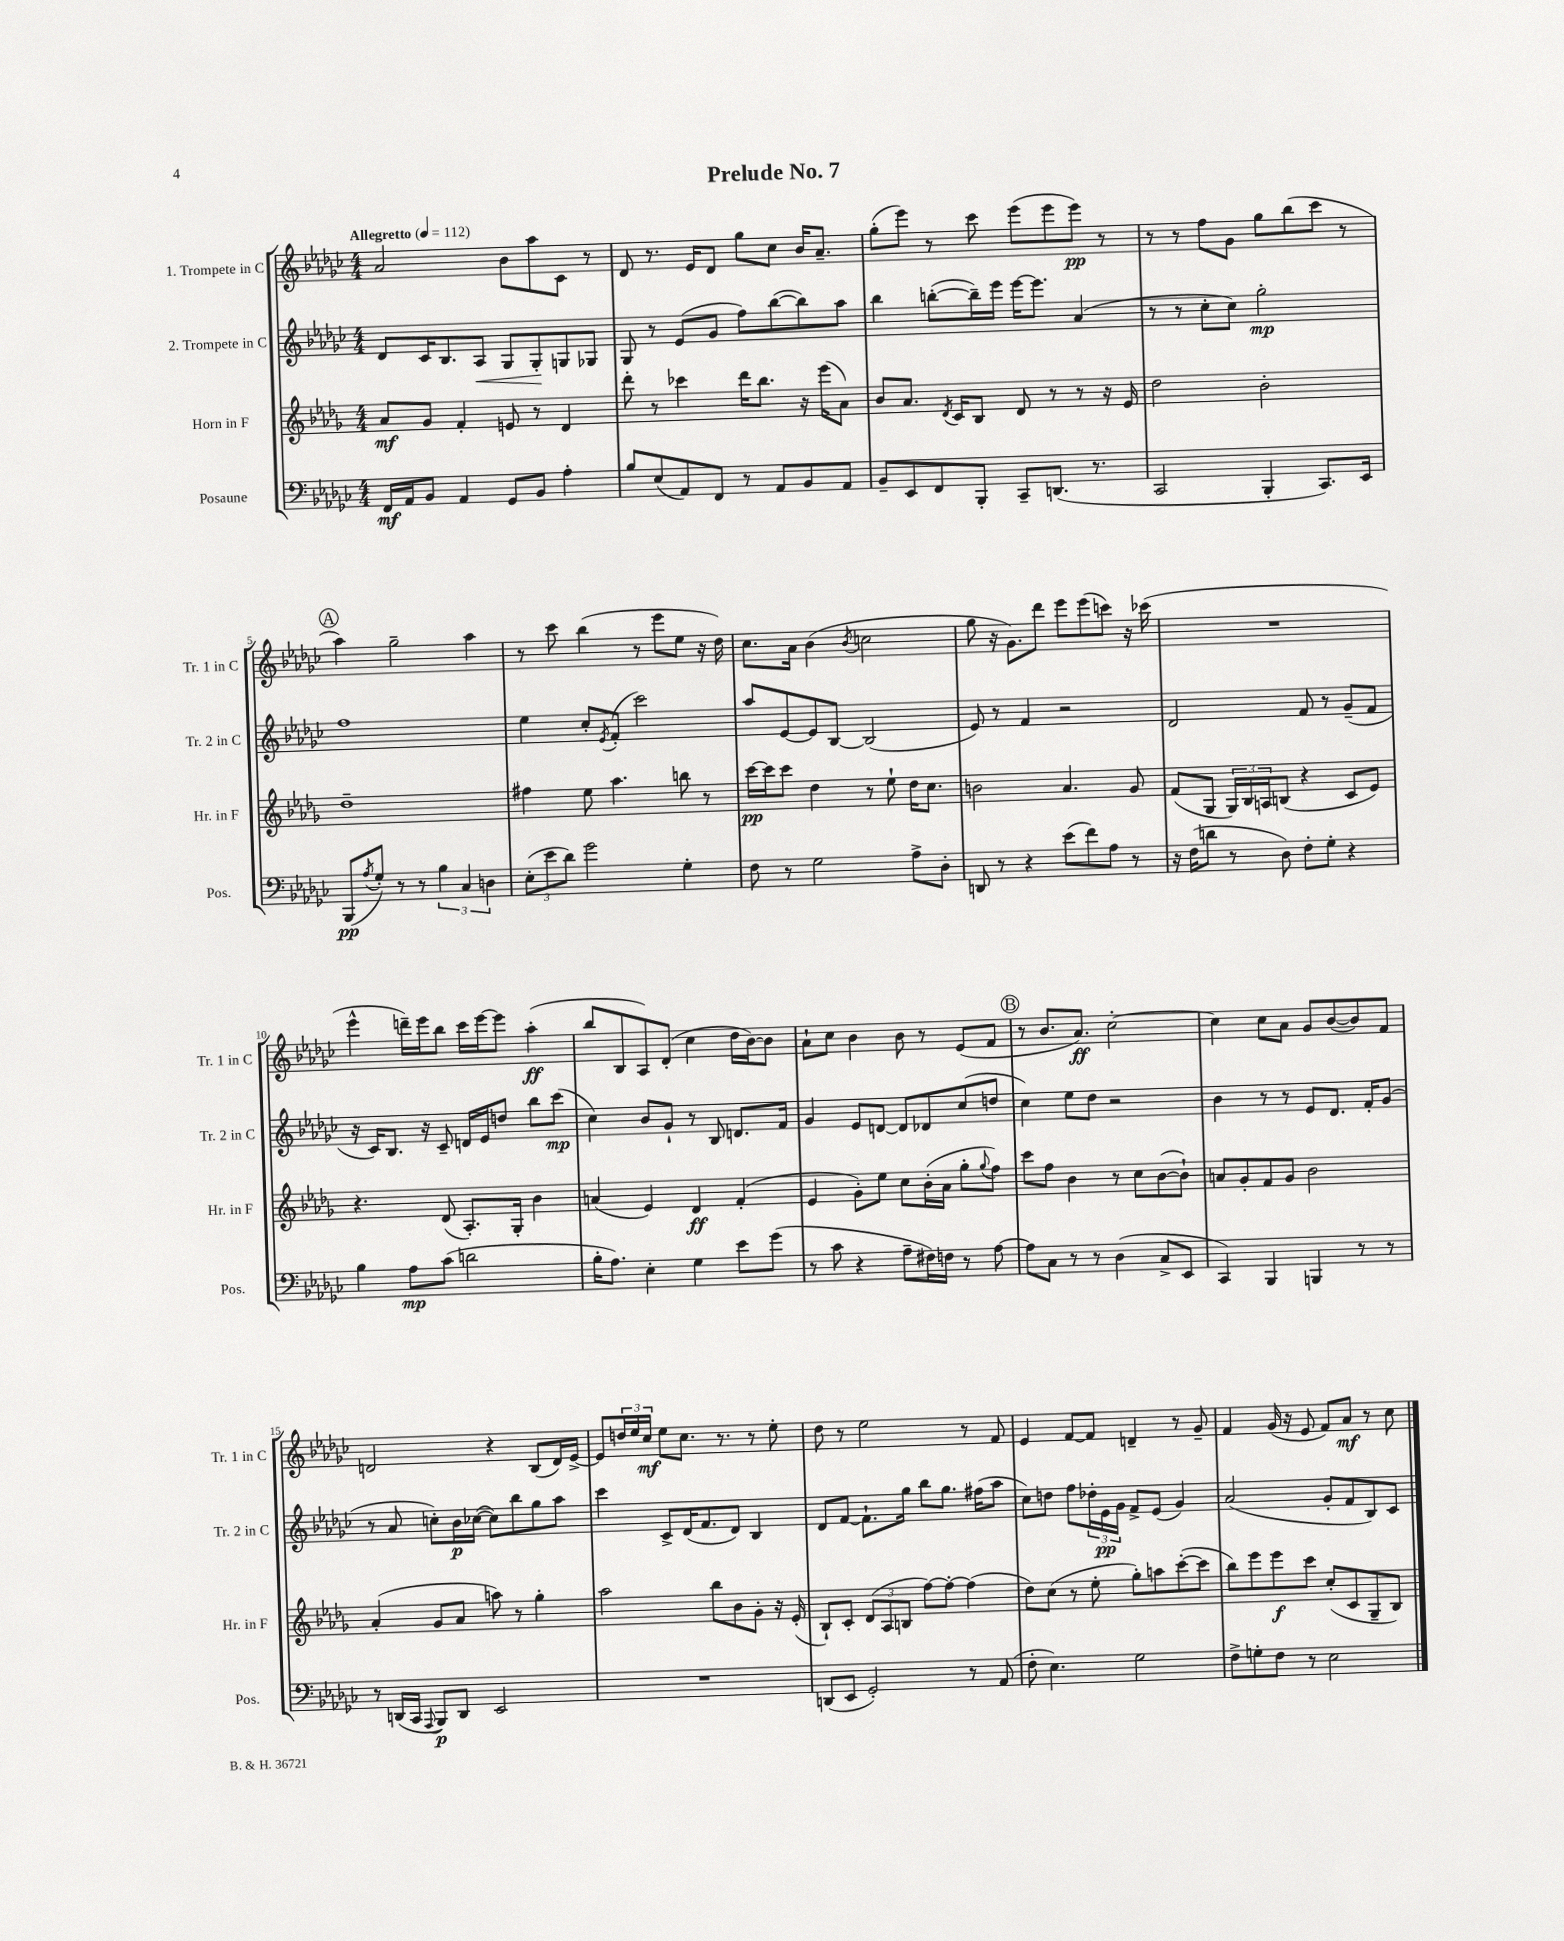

**kern	**kern	**kern	**kern
*staff4	*staff3	*staff2	*staff1
*clefF4	*clefG2	*clefG2	*clefG2
*k[b-e-a-d-g-c-]	*k[b-e-a-d-g-]	*k[b-e-a-d-g-c-]	*k[b-e-a-d-g-c-]
*M4/4	*M4/4	*M4/4	*M4/4
*MM112	*MM112	*MM112	*MM112
16FF	8a-	8d-	2a-
16AA-	.	.	.
8BB-	8g-	16c-	.
.	.	8.B-	.
4AA-	4f'	.	.
.	.	8A-	.
8GG-	8e	8G-	8b-
8BB-	8r	8G-'	8aa-
4A-'	4d-	8G	8c-
.	.	8G-	8r
=	=	=	=
8B-	8ddd-'	8G-	8d-
(8E-	8r	8r	8.r
8AA-)	4ccc-	(8e-	.
.	.	.	16e-
8FF	.	8g-	8d-
8r	16ddd-	8ff)	8gg-
.	8.bb-	.	.
8AA-	.	([8bb-	8cc-
8BB-	16r	8bb-])	16b-
.	(16eee-	.	8.a-~
8AA-	8a-)	8aa-	.
=	=	=	=
8BB-~	8b-	4bb-	(8gg-'
8EE-	8.a-	.	8eee-)
8FF	.	([8bb'	8r
.	8qd-	.	.
.	16c	.	.
8BBB-'	8B-	16bb~])	8ccc-
.	.	16eee-	.
8CC-~	8d-	[16eee-	(8eee-
.	.	8.eee-]	.
(8.DD	8r	.	8eee-
.	8r	(4a-	8eee-)
8.r	.	.	.
.	16r	.	8r
.	16e-	.	.
=	=	=	=
2CC-	2dd-	8r	8r
.	.	8r	8r
.	.	8cc-'	8ff
.	.	8cc-)	8g-
4BBB-'	2b-'	2gg-'	8gg-
.	.	.	(8bb-
8.CC-)	.	.	8ccc-
.	.	.	8r
16EE-	.	.	.
=	=	=	=
(8BBB-	1dd-~	1ff	4aa-)
8qA-	.	.	.
8G-')	.	.	.
8r	.	.	2gg-~
8r	.	.	.
6B-	.	.	.
6C-	.	.	.
.	.	.	4aa-
6D	.	.	.
=	=	=	=
(12E-'	4ff#	4ee-	8r
12e-	.	.	.
.	.	.	8ccc-
12d-)	.	.	.
2g-	8ee-	8cc-'	(4bb-
.	.	8qe-	.
.	4.aa-	(8f'	.
.	.	2ccc-)	8r
.	.	.	8eee-
4G-'	8bb	.	8ee-
.	8r	.	16r
.	.	.	16dd-)
=	=	=	=
8F	[16ccc	8aa-	8.cc-
.	16ccc]	.	.
8r	8ccc	[8e-	.
.	.	.	16a-
2G-	4dd-	8e-]	(4b-
.	.	[8B-	.
.	.	.	8qb-
.	8r	(2B-]	2cc
.	8ee-`	.	.
8A-^	16dd-	.	.
.	8.cc	.	.
8D-'	.	.	.
=	=	=	=
8DD	2b	8e-)	8gg-
8r	.	8r	16r
.	.	.	8.g-)
4r	.	4f	.
.	.	.	8ddd-
(8e-	4.a-	2r	8eee-
8f)	.	.	(8eee-
8A-	.	.	8ccc)
8r	8g-	.	16r
.	.	.	(16ccc-
=	=	=	=
16r	(8f	2d-	1r
(16F	.	.	.
8d	8G-	.	.
8r	24G-)	.	.
.	24B-	.	.
.	24A	.	.
8D-)	(8B	.	.
8F'	4r	8f	.
8G-'	.	8r	.
4r	8c	(8g-~	.
.	8e-)	8f	.
=	=	=	=
4B-	4.r	16r	4eee-^^
.	.	16c-)	.
.	.	8.B-	.
8A-	.	.	16ddd~)
.	.	16r	16eee-
(8c-	(8d-	8c-~	8bb-
2d	8.A-')	16d	16ccc-
.	.	16e-	[16eee-
.	.	8dd	8eee-]
.	16G-'	.	.
.	4b-	8bb-	(4aa-'
.	.	(8ccc-	.
=	=	=	=
16B-'	(4a	4cc-)	8bb-
8.A-)	.	.	.
.	.	.	8B-
4E-'	4e-)	8b-	8A-)
.	.	8g-`	(8d-'
4G-	4d-	8r	4cc-
.	.	8B-	.
8e-	(4f'	8.d	16dd-
.	.	.	[16b-)
(8g-	.	.	8b-]
.	.	16f	.
=	=	=	=
8r	4e-	4g-	8a-`
8c-	.	.	8cc-
4r	8g-')	8e-	4b-
.	8ee-	[8d	.
8A-~	8cc	8d]	8b-
16F#)	(16b-'	8d-	8r
16F	16a-	.	.
8r	8gg-'	(8cc-	(8e-
.	8qqgg-	.	.
[8A-	8ff)	8dd	8f
=	=	=	=
8A-]	8ccc	4cc-)	8r
8C-	8ff	.	8.b-
8r	4b-	8ee-	.
.	.	.	8.a-)
8r	.	8dd-	.
(4D-	8r	2r	[2cc-'
.	8cc	.	.
8C-^	([8b-	.	.
8EE-	8b-`])	.	.
=	=	=	=
4CC-)	8a	4b-	4cc-]
.	8g-'	.	.
4BBB-	8f	8r	8cc-
.	8g-	8r	8a-
4BBB	2b-	8e-	8g-
.	.	8.d-	([8b-
8r	.	.	8b-])
.	.	16f'	.
8r	.	(8g-	8f
=	=	=	=
8r	(4a-'	8r	2d
(16DD	.	8a-	.
16CC-	.	.	.
8qqAAA-	.	.	.
8BBB-)	8g-	8cc')	.
8DD	8a-	16b-	.
.	.	([16cc-	.
2EE-	8aa)	8cc-])	4r
.	8r	8bb-	.
.	4gg-'	8gg-	(8B-
.	.	8aa-	16d)
.	.	.	[16e-^
=	=	=	=
1r	2aa-	4ccc-	8e-]
.	.	.	24dd
.	.	.	24ee-
.	.	.	24cc-
.	.	8c-^	8ee-
.	.	(16d-	8.cc-
.	.	8.f	.
.	8bb-	.	.
.	.	.	8.r
.	8b-	8d-)	.
.	8g-'	4B-	8r
.	16r	.	8ee-'
.	(16e-'	.	.
=	=	=	=
(8DD	8B-`)	8d-	8dd-
8EE-	8c'	[8f	8r
2GG-')	(12d-	8.f`]	2ee-
.	12A-	.	.
.	12B	.	.
.	.	16gg-	.
.	[8ff)	8bb-	.
.	8ff'_	8.gg-	.
8r	(4ff]	.	8r
.	.	(16ff#	.
(8AA-	.	8aa-	8f
=	=	=	=
8F'	8dd-)	8cc-)	4e-
4.E-)	(8cc	8dd	.
.	8r	8ff	[8f
.	8ee-'	24dd-'	8f]
.	.	24e-	.
.	.	24g-	.
2G-	8gg-')	8f^	4d~
.	8aa	(8e-	.
.	([8ccc'	4g-)	8r
.	8ccc]	.	8g-~
=	=	=	=
8F^	8bb-)	(2a-	4f
8G'	8eee-	.	.
8F	8eee-	.	(16g-
.	.	.	16r
8r	8ccc	.	8e-
2E-	(8cc'	8g-'	8f)
.	8c	8f	8a-
.	8G-~	8B-)	8r
.	8B-)	8c-	8cc-
==	==	==	==
*-	*-	*-	*-
